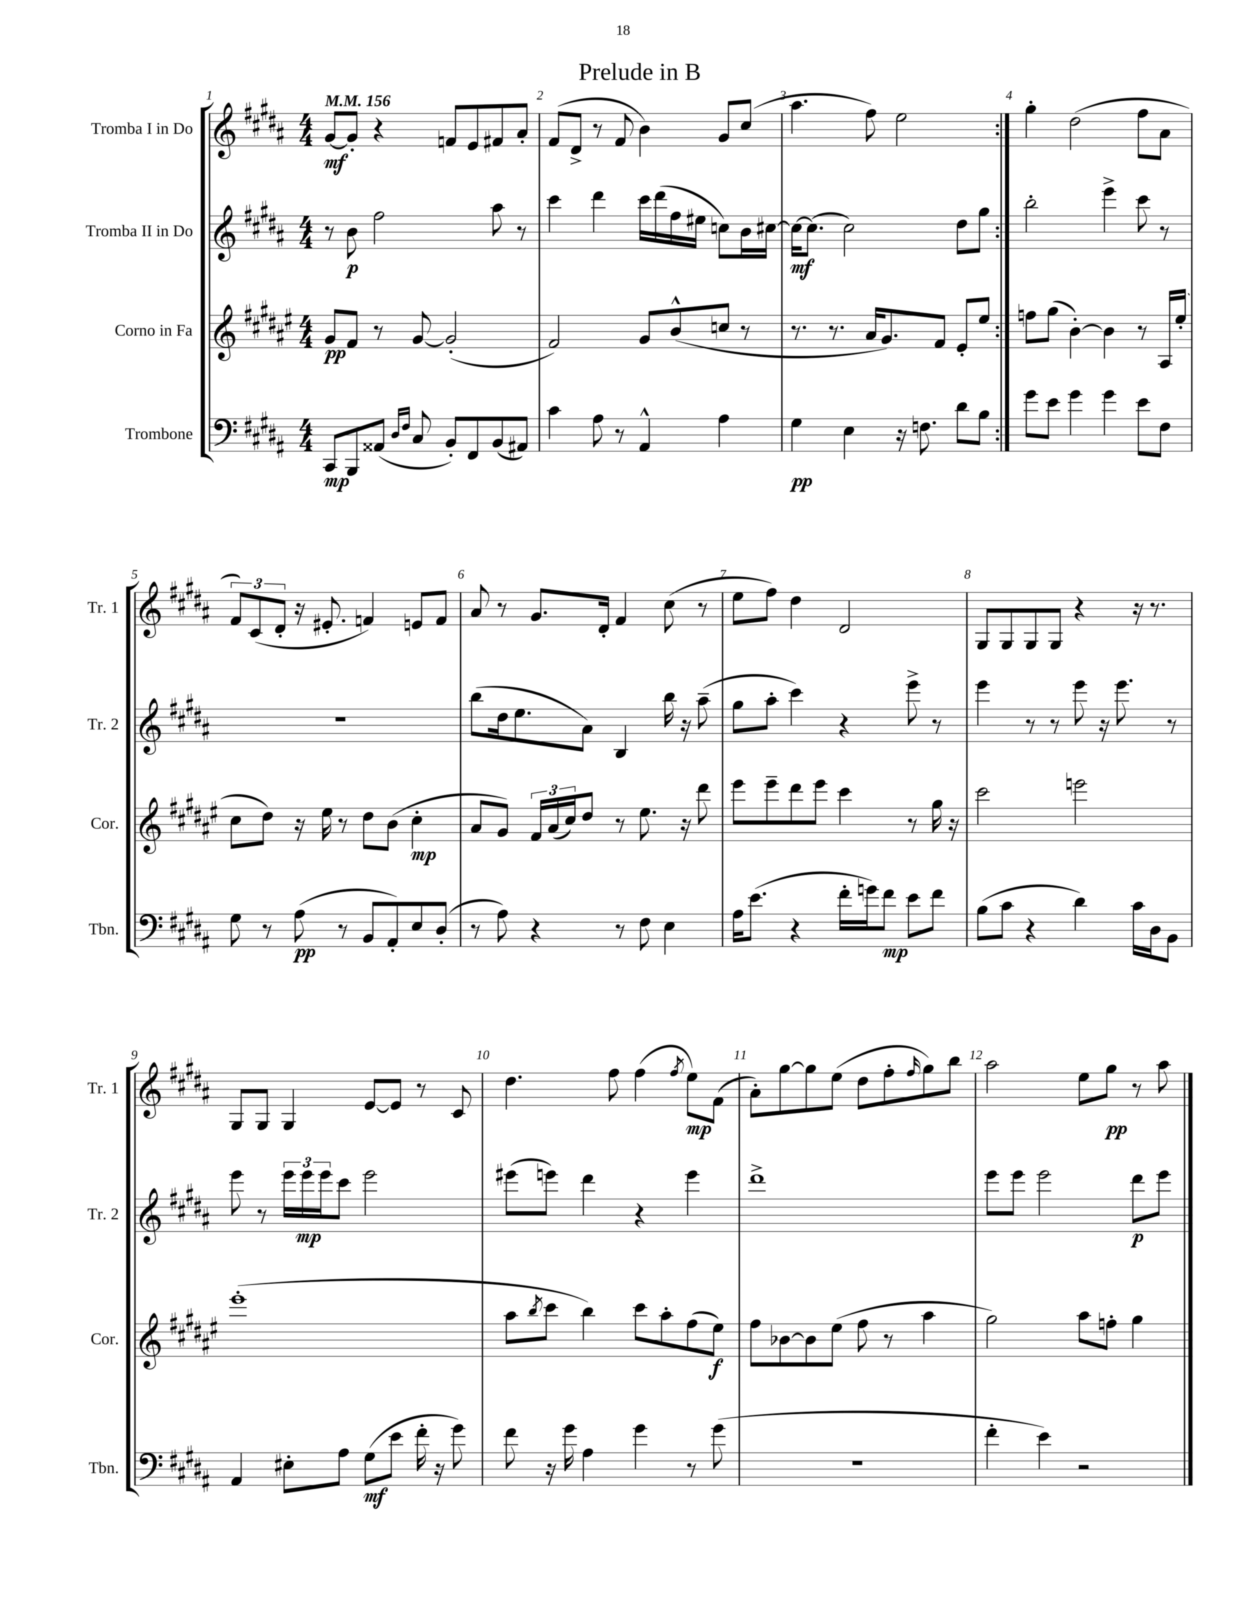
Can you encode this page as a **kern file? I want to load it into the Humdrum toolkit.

**kern	**kern	**kern	**kern
*staff4	*staff3	*staff2	*staff1
*clefF4	*clefG2	*clefG2	*clefG2
*k[f#c#g#d#a#]	*k[f#c#g#d#a#e#]	*k[f#c#g#d#a#]	*k[f#c#g#d#a#]
*M4/4	*M4/4	*M4/4	*M4/4
*MM156	*MM156	*MM156	*MM156
8CC#/L	8g#/L	8r	[8g#/L
8BBB/	8f#/J	8b\	8g#'/]J
(8AA##/J	8r	2ff#\	4r
16qqD#/LL	.	.	.
16qqF#/JJ	.	.	.
8C#/	[8g#/	.	.
8BB'/L)	(2g#'/]	.	8f/L
8FF#/	.	.	8e/
(8BB/	.	8aa#\	8f#/
8AA#/J)	.	8r	8a#'/J
=	=	=	=
4c#\	2f#/)	4ccc#\	(8f#/L
.	.	.	8d#^/J
8A#\	.	4ddd#\	8r
8r	.	.	8f#/
4AA#^^/	8g#/L	16ccc#\LL	4b\)
.	.	(16ddd#\	.
.	(8b^^/	16ff#\	.
.	.	16ee#\JJ	.
4A#\	8cc/J	8cc\L)	8g#/L
.	8r	16b\L	(8cc#/J
.	.	[16cc#\JJ	.
=	=	=	=
4G#\	8.r	16cc#\_LK	4.aa#\
.	.	(8.cc#\]J	.
.	8.r	.	.
4E\	.	2cc#\)	.
.	16a#/LK	.	8ff#\)
.	8.g#/)	.	.
16r	.	.	2ee\
8.F\	.	.	.
.	8f#/J	.	.
8d#\L	8e#'/L	8dd#\L	.
8B\J	8ee#/J	8gg#\J	.
=:|!	=:|!	=:|!	=:|!
8g#\L	8ff\L	2bb'\	4gg#'\
8e\J	(8gg#\J	.	.
4g#\	[4b'\)	.	(2dd#\
4g#\	4b\]	4eee^\	.
8e\L	8r	8ccc#\	8ff#\L
8F#\J	16A#/LL	8r	8a#\J
.	(16ee#'/JJ	.	.
=	=	=	=
8G#\	8cc#\L	1r	12f#/L)
.	.	.	(12c#/
8r	8dd#\J)	.	.
.	.	.	12d#'/J
(8A#\	16r	.	16r
.	16ee#\	.	8.e#'/
8r	8r	.	.
8BB/L	8dd#\L	.	4f/)
8AA#'/)	(8b\J	.	.
8E/	4cc#'\	.	8e/L
(8D#'/J	.	.	8f/J
=	=	=	=
8r	8a#/L	(8bb\L	8a#/
8A#\)	8g#/J)	16dd#\k	8r
.	.	8.ee\	.
4r	24f#/LL	.	8.g#/L
.	(24a#/	.	.
.	24cc#/J)	.	.
.	8dd#/J	8a#\J)	.
.	.	.	16d#'/Jk
8r	8r	4B/	4f#/
8F#\	8.ee#\	.	.
4E\	.	16bb\	(8cc#\
.	16r	16r	.
.	8ddd#\	(8aa#~\	8r
=	=	=	=
16A#\LK	8eee#\L	8gg#\L	8ee\L
(8.e\J	.	.	.
.	8eee#~\	8aa#'\J	8ff#\J)
4r	8ddd#\	4ccc#\)	4dd#\
.	8eee#\J	.	.
16f#'\LL	4ccc#\	4r	2d#/
16g\J)	.	.	.
8f#\J	.	.	.
8e\L	8r	8eee^\	.
8f#\J	16gg#\	8r	.
.	16r	.	.
=	=	=	=
(8B\L	2ccc#\	4eee\	8G#/L
8c#\J	.	.	8G#/
4r	.	8r	8G#/
.	.	8r	8G#/J
4d#\)	2eee\	8eee\	4r
.	.	16r	.
.	.	8.eee\	.
16c#\LL	.	.	16r
16D#\J	.	.	8.r
8BB\J	.	8r	.
=	=	=	=
4AA#/	(1eee#'	8eee\	8G#/L
.	.	8r	8G#/J
8E#'\L	.	24eee\LL	4G#/
.	.	24eee\	.
.	.	24eee\J	.
8A#\J	.	8ccc#\J	.
(8G#\L	.	2eee\	[8e/L
8e\J	.	.	8e/]J
16f#'\	.	.	8r
16r	.	.	.
8g#\)	.	.	8c#/
=	=	=	=
8f#\	8aa#\L	(8eee#\L	4.dd#\
.	8qbb/	.	.
16r	8ccc#\J	8eee\J)	.
16g#\	.	.	.
4A#\	4bb\)	4ddd#\	.
.	.	.	8ff#\
4g#\	8ccc#\L	4r	(4ff#\
.	8aa#'\	.	.
.	.	.	8qff#/
8r	(8ff#\	4eee\	8ee\L)
(8g#\	8ee#\J)	.	(8f#\J
=	=	=	=
1r	8ff#\L	1ddd#^	8a#'\L)
.	[8b-\	.	[8gg#\
.	8b-\]	.	8gg#\]
.	(8ee#\J	.	(8ee\J
.	8ff#\	.	8dd#\L
.	8r	.	8ff#'\
.	.	.	16qqff#/
.	4aa#\	.	8gg#\)
.	.	.	8bb\J
=	=	=	=
4f#'\	2gg#\)	8eee\L	2aa#\
.	.	8eee\J	.
4e\)	.	2eee\	.
2r	8aa#\L	.	8ee\L
.	8ff'\J	.	8gg#\J
.	4gg#\	8ddd#\L	8r
.	.	8eee\J	8aa#\
==	==	==	==
*-	*-	*-	*-
